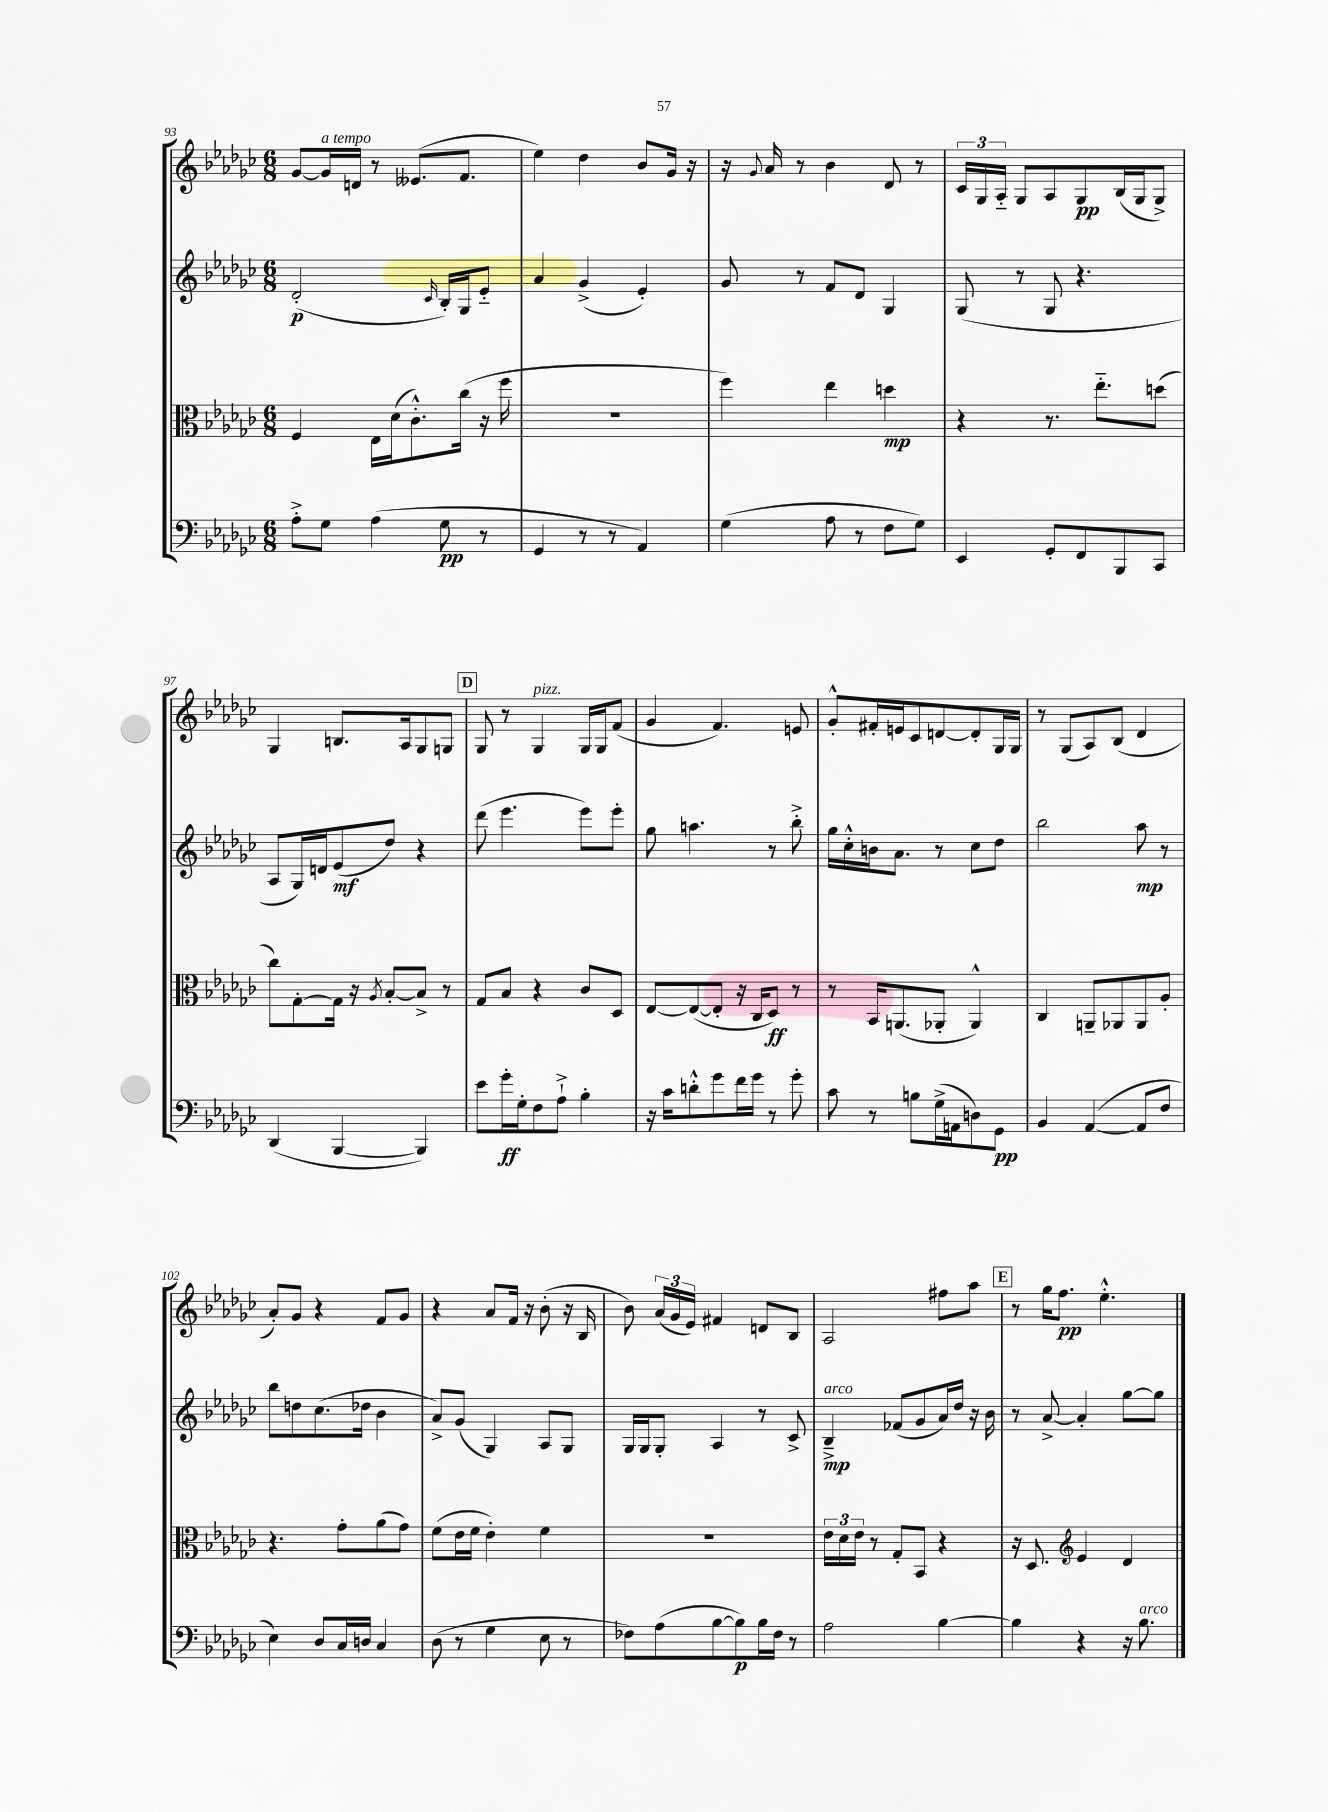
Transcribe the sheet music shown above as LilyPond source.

<<
\new StaffGroup <<
\new Staff = "s0" {
    \clef treble \key ges \major \numericTimeSignature \time 6/8
    \autoBeamOff ges'8[~ ges'16^\markup { \italic "a tempo" } d'16] r8 eeses'8.[( f'8.] |
    ees''4) des''4 bes'8[ ges'16] r16 |
    r16 \appoggiatura { ges'8 } aes'16 r8 bes'4 des'8 r8 |
    \tuplet 3/2 { ces'16[ ges16 aes16]-_ } ges8[ aes8 ges8\pp bes16( ges16 ges8]->) |
    ges4 b8.[ aes16 ges8 g8] |
    \mark \markup { \box "D" } ges8 r8 ges4^\markup { \italic "pizz." } ges16[ ges16 f'8]( |
    ges'4 f'4.) e'8 |
    ges'8[-.-^ fis'16-. e'16 ces'8 d'8~ d'8-. ges16 ges16] |
    r8 ges8[( aes8) bes8]( des'4 |
    aes'8[-.) ges'8] r4 f'8[ ges'8] |
    r4 aes'8[ f'16] r16 bes'8-.( r16 bes16 |
    bes'8) \tuplet 3/2 { aes'16[( ges'16 ees'16]) } fis'4 d'8[ bes8] |
    aes2 fis''8[ aes''8] |
    \mark \markup { \box "E" } r8 ges''16[ f''8.]\pp ees''4.-.-^ \bar "|." |
}
\new Staff = "s1" {
    \clef treble \key ges \major \numericTimeSignature \time 6/8
    \autoBeamOff des'2-.\p( \grace { ces'16 } bes16[-.) ges16 ees'8]-_ |
    aes'4 ges'4->( ees'4-.) |
    ges'8 r8 f'8[ des'8] ges4 |
    ges8( r8 ges8 r4. |
    aes8[ ges16) d'16 ees'8\mf( des''8]) r4 |
    \mark \markup { \box "D" } des'''8( ees'''4. ees'''8[) ees'''8]-. |
    ges''8 a''4. r8 bes''8-.-> |
    ges''16[ ces''16-.-^ b'16 aes'8.] r8 ces''8[ des''8] |
    bes''2 aes''8\mp r8 |
    bes''8[ d''8 ces''8.( des''16] bes'4 |
    aes'8[->) ges'8]( ges4) aes8[ ges8] |
    ges16[ ges16 ges8]-. aes4 r8 ces'8-> |
    bes4--->\mp^\markup { \italic "arco" } fes'8[( ges'8 aes'16) des''16] r16 bes'16 |
    \mark \markup { \box "E" } r8 aes'8~-> aes'4-. ges''8[~ ges''8] \bar "|." |
}
\new Staff = "s2" {
    \clef alto \key ges \major \numericTimeSignature \time 6/8
    \autoBeamOff f4 ees16[ des'16( ces'8.-.-^) ces''16]( r16 f''16 |
    R2. |
    f''4) ees''4 d''4\mp |
    r4 r8. ees''8.[-_ d''8]( |
    ces''8[) ges8~-. ges16] r16 \acciaccatura { aes8 } bes8[~-. bes8]-> r8 |
    \mark \markup { \box "D" } ges8[ bes8] r4 ces'8[ des8] |
    ees8[~ ees8~( ees8]-. r16 ces16[ des8]\ff) r8 |
    r8 bes,16[ a,8.( aes,8]-. aes,4-^) |
    ces4 a,8[-- aes,8 aes,8 aes8]-. |
    r4. ges'8[-. aes'8( ges'8]) |
    f'8[( ees'16 f'16] ees'4-.) f'4 |
    R2. |
    \tuplet 3/2 { ees'16[ des'16 ees'16] } r8 ges8[-. bes,8] r4 |
    \mark \markup { \box "E" } r16 des8. \clef treble ees'4 des'4 \bar "|." |
}
\new Staff = "s3" {
    \clef bass \key ges \major \numericTimeSignature \time 6/8
    \autoBeamOff aes8[-.-> ges8] aes4( ges8\pp r8 |
    ges,4 r8 r8 aes,4) |
    ges4( aes8 r8 f8[ ges8]) |
    ees,4 ges,8[-. f,8 bes,,8 ces,8] |
    des,4( bes,,4~ bes,,4) |
    \mark \markup { \box "D" } ees'8[ ges'16-.\ff ges16-. f8 aes8]-!-> bes4-. |
    r16 ces'16[ d'8-.-^ ges'8 f'16 ges'16] r8 ges'8-. |
    ces'8 r8 b8[ ges16->( a,16 d8) ges,8]\pp |
    bes,4 aes,4~( aes,8[ f8] |
    ees4) des8[ ces16 d16] ces4 |
    des8( r8 ges4 ees8 r8 |
    fes8[) aes8( bes8~ bes8\p) bes16 fes16] r8 |
    aes2 bes4~ |
    \mark \markup { \box "E" } bes4 r4 r16 bes8.^\markup { \italic "arco" } \bar "|." |
}
>>
>>
\layout { \context { \Score currentBarNumber = #93 } }
